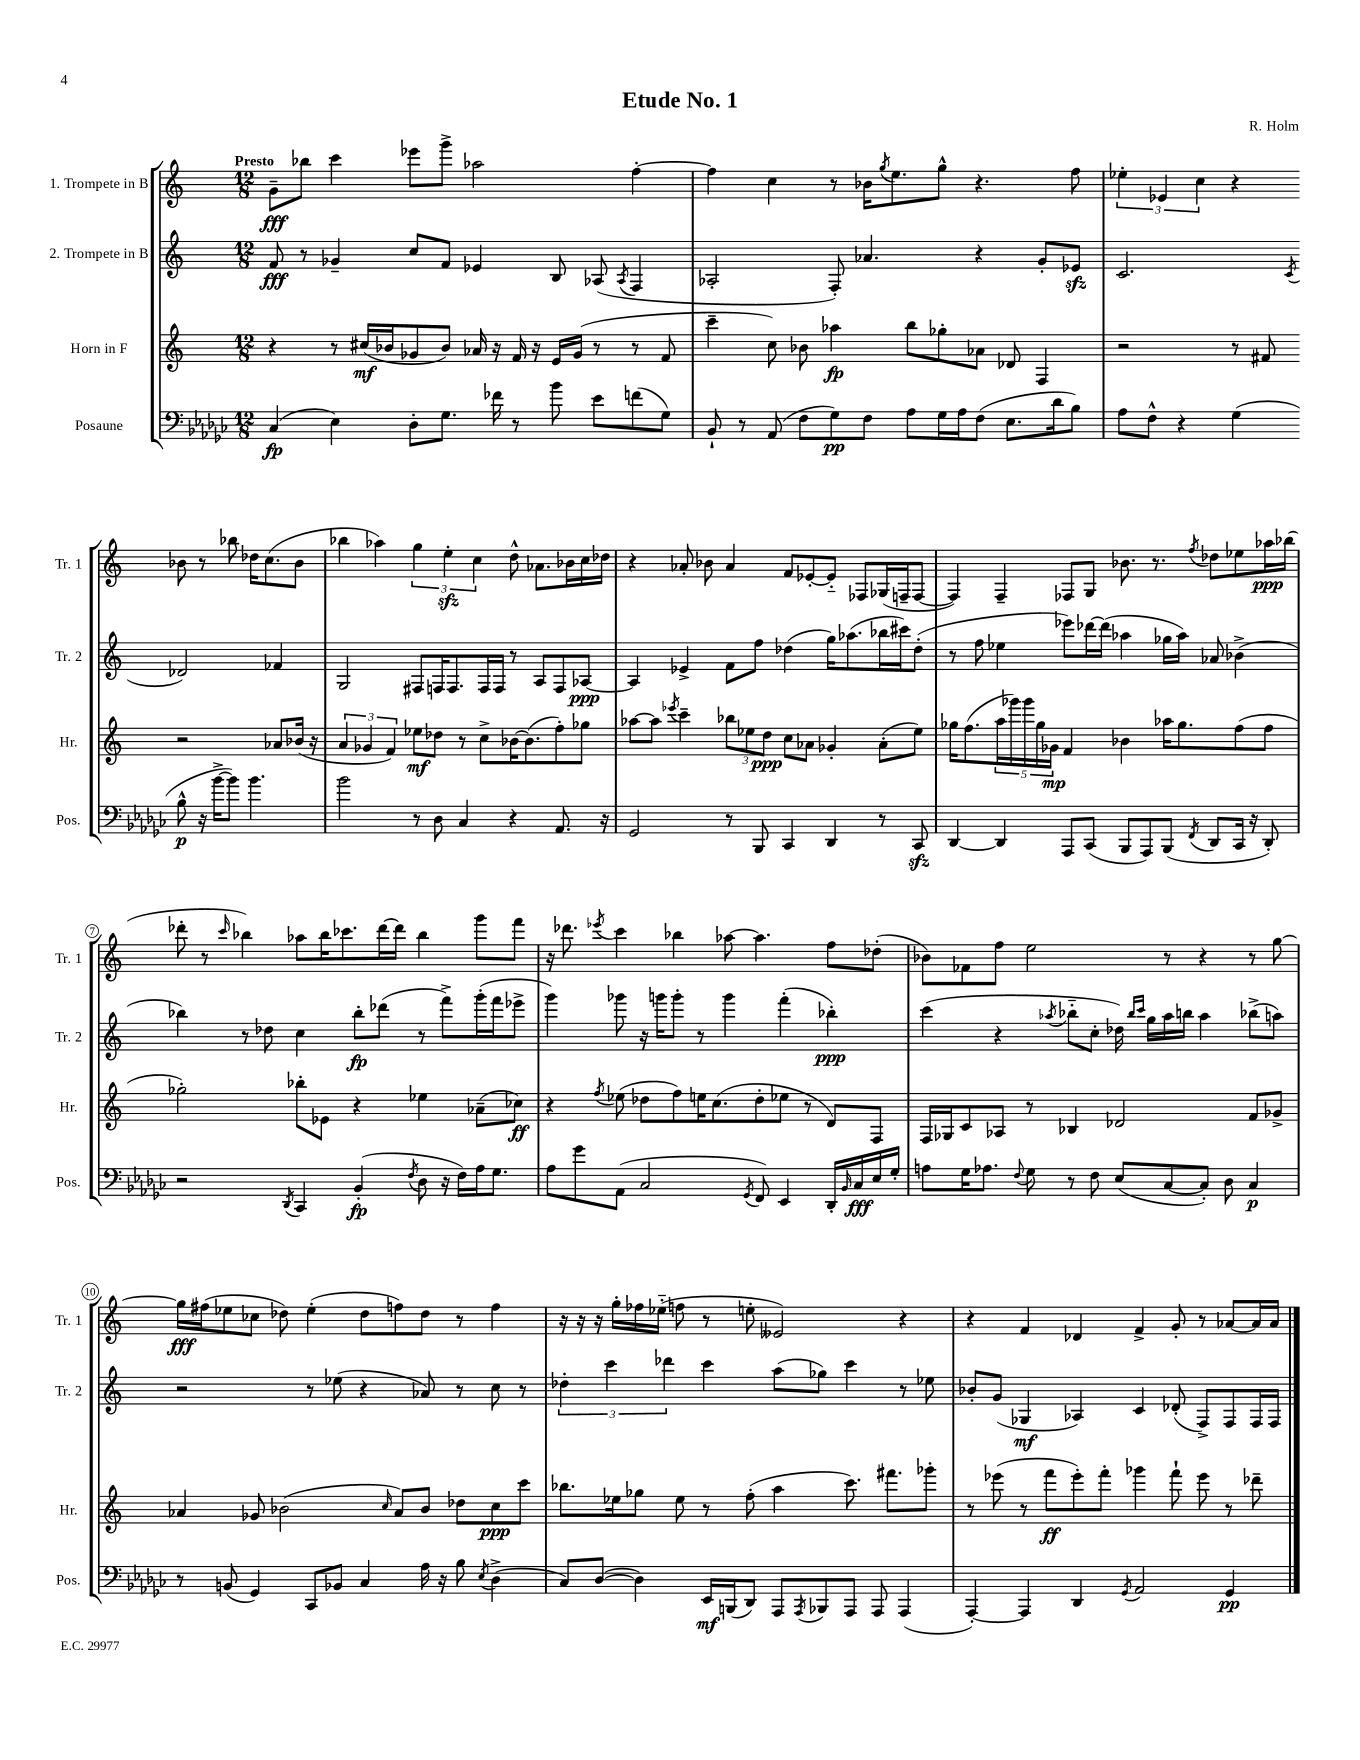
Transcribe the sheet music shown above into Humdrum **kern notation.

**kern	**dynam	**kern	**dynam	**kern	**dynam	**kern	**dynam
*part4	*part4	*part3	*part3	*part2	*part2	*part1	*part1
*staff4	*staff4	*staff3	*staff3	*staff2	*staff2	*staff1	*staff1
*I"Posaune	*	*I"Horn in F	*	*I"2. Trompete in B	*	*I"1. Trompete in B	*
*I'Pos.	*	*I'Hr.	*	*I'Tr. 2	*	*I'Tr. 1	*
*clefF4	*	*clefG2	*	*clefG2	*	*clefG2	*
*k[b-e-a-d-g-c-]	*	*k[]	*	*k[]	*	*k[]	*
*M12/8	*	*M12/8	*	*M12/8	*	*M12/8	*
=1	=1	=1	=1	=1	=1	=1	=1
!	!	!	!	!	!	!LO:TX:a:B:t=Presto	!
(4C-/	fp	4r	.	8f/	fff	8g~\L	fff
.	.	.	.	8r	.	8bb-X\J	.
4E-\)	.	8r	.	4g-X~/	.	4ccc\	.
.	.	(16cc#X/LL	mf	.	.	.	.
.	.	16b-X/J	.	.	.	.	.
8D-'\L	.	8g-X/	.	8cc/L	.	8eee-X\L	.
8.G-\J	.	8b-/J)	.	8f/J	.	8ggg^\J	.
.	.	16a-X/	.	4e-X/	.	2aa-X\	.
16f-X\	.	16r	.	.	.	.	.
8r	.	16f/	.	.	.	.	.
.	.	16r	.	.	.	.	.
8b-\	.	16e/LL	.	8B/	.	.	.
.	.	(16g-/JJ	.	.	.	.	.
8e-\L	.	8r	.	(8A-X/	.	.	.
.	.	.	.	8qA-/	.	.	.
(8fn\	.	8r	.	4F/	.	[4ff'\	.
8G-\J)	.	8f/	.	.	.	.	.
=2	=2	=2	=2	=2	=2	=2	=2
8BB-`/	.	4ccc~\	.	2A-X'/	.	4ff\]	.
8r	.	.	.	.	.	.	.
(8AA-/	.	8cc\)	.	.	.	4cc\	.
8F\L	.	8b-X\	.	.	.	.	.
8G-\)	pp	4aa-X\	fp	8F'/)	.	8r	.
8F\J	.	.	.	4.a-X/	.	16b-X\KL	.
.	.	.	.	.	.	8qgg/	.
.	.	.	.	.	.	8.ee\	.
8A-\L	.	8bb\L	.	.	.	.	.
16G-\L	.	8gg-X'\	.	.	.	8gg^^\J	.
16A-\J	.	.	.	.	.	.	.
(8F\J	.	8a-X\J	.	4r	.	4.r	.
8.E-\L	.	8d-X/	.	.	.	.	.
.	.	4F/	.	8g'/L	.	.	.
16d-\k	.	.	.	.	.	.	.
8B-\J)	.	.	.	8e-Xzz/J	.	8ff\	.
=3	=3	=3	=3	=3	=3	=3	=3
8A-\L	.	2r	.	2.c/	.	6ee-X'\	.
8F^^\J	.	.	.	.	.	.	.
.	.	.	.	.	.	6e-X/	.
4r	.	.	.	.	.	.	.
.	.	.	.	.	.	6cc\	.
(4G-\	.	8r	.	.	.	4r	.
.	.	8f#X/	.	.	.	.	.
.	.	.	.	8qc/	.	.	.
8B-^^\	p	2r	.	2d-X/	.	8b-X\	.
16r	.	.	.	.	.	8r	.
[16b-^\KL	.	.	.	.	.	.	.
8b-\J])	.	.	.	.	.	8bb-X\	.
4.b-\	.	.	.	.	.	16dd-X\KL	.
.	.	.	.	.	.	(8.cc\	.
.	.	8a-X/L	.	4f-X/	.	.	.
.	.	(16b-X/Jk	.	.	.	8b-\J	.
.	.	16r	.	.	.	.	.
!!LO:LB:g=z
=4	=4	=4	=4	=4	=4	=4	=4
2b-\	.	6a/	.	2G/	.	4bb-X\	.
.	.	6g-X/	.	.	.	.	.
.	.	.	.	.	.	4aa-X\)	.
.	.	6f/)	.	.	.	.	.
8r	.	8ee-X\L	mf	8F#X/L	.	6gg\	.
8D-\	.	8dd-X\J	.	16Fn/K	.	.	.
.	.	.	.	.	.	6eezz'\	.
.	.	.	.	8.F/	.	.	.
4C-/	.	8r	.	.	.	.	.
.	.	.	.	.	.	6cc\	.
.	.	8cc^\L	.	16F/L	.	.	.
.	.	.	.	16F/JJ	.	.	.
4r	.	[16b-X\K	.	8r	.	8dd^^\	.
.	.	(8.b-\]	.	.	.	.	.
.	.	.	.	8A/L	.	8.a-X\L	.
8.AA-/	.	8ff'\)	.	8F/	.	.	.
.	.	.	.	.	.	16b-X\L	.
.	.	8gg-X\J	.	[8A-X/J	ppp	16cc\	.
16r	.	.	.	.	.	16dd-X\JJ	.
=5	=5	=5	=5	=5	=5	=5	=5
2GG-/	.	[8aa-X\L	.	4A-/]	.	4r	.
.	.	8aa-\J]	.	.	.	.	.
.	.	8qeee-X/	.	.	.	.	.
.	.	4ccc~\	.	4e-X^/	.	8a-X'/	.
.	.	.	.	.	.	8b-X\	.
8r	.	12bb-X\L	.	8f\L	.	4a-/	.
.	.	12ee-X\	.	.	.	.	.
8BBB-/	.	.	.	8ff\J	.	.	.
.	.	12dd\J	ppp	.	.	.	.
4CC-/	.	8cc\L	.	(4dd-X\	.	8f/L	.
.	.	8a-X\J	.	.	.	[8e-X'/	.
4DD-/	.	4g-X'/	.	16gg\KL)	.	8e-/J]	.
.	.	.	.	(8.aa-X\	.	.	.
.	.	.	.	.	.	8F-X/L	.
8r	.	(8a-'\L	.	16bb-X\L	.	(16G-X/L	.
.	.	.	.	16ccc#X\J)	.	16Fn~/J	.
8CC-zz/	.	8ee-\J)	.	(8dd-'\J	.	[8F/J	.
=6	=6	=6	=6	=6	=6	=6	=6
[4DD-/	.	16gg-X\KL	.	8r	.	4F/])	.
.	.	(8.ff\	.	.	.	.	.
.	.	.	.	8ff\	.	.	.
4DD-/]	.	20aa\L	.	4ee-X\	.	4F~/	.
.	.	20ggg-X\)	.	.	.	.	.
.	.	20ggg-\	.	.	.	.	.
.	.	20gg-\	.	.	.	.	.
.	.	20g-X\JJ	mp	.	.	.	.
8AAA-/L	.	4f/	.	8eee-X\L)	.	8F-X/L	.
(8CC-/J	.	.	.	[16ddd-X\L	.	8G/J	.
.	.	.	.	(16ddd-\JJ]	.	.	.
8BBB-/L	.	4b-X\	.	4aa-X\	.	8.b-X\	.
8AAA-/)	.	.	.	.	.	.	.
.	.	.	.	.	.	8.r	.
(8BBB-/J	.	16aa-X\KL	.	16gg-X\LL	.	.	.
.	.	8.gg-\	.	16aa-\JJ)	.	.	.
8qFF/	.	.	.	.	.	8qff/	.
8DD-/L	.	.	.	8a-X/	.	8dd-X\L	.
16CC-/Jk	.	(8ff\	.	(4b-X^\	.	8ee-X\	.
16r	.	.	.	.	.	.	.
8DD-'/)	.	8ff\J	.	.	.	16aa-X\L	ppp
.	.	.	.	.	.	(16bb-X\JJ	.
!!LO:LB:g=z
=7	=7	=7	=7	=7	=7	=7	=7
2r	.	2gg-X'\)	.	4bb-X\)	.	8ddd-X'\	.
.	.	.	.	.	.	8r	.
.	.	.	.	.	.	16qqccc/	.
.	.	.	.	8r	.	4bb-X\)	.
.	.	.	.	8dd-X\	.	.	.
8qDD-/	.	.	.	.	.	.	.
4CC-/	.	8bb-X'\L	.	4cc\	.	8aa-X\L	.
.	.	8e-X\J	.	.	.	16bb-\K	.
.	.	.	.	.	.	8.ccc-X\	.
(4BB-'/	fp	4r	.	8bb-'\L	fp	.	.
.	.	.	.	(8ddd-X\J	.	[16ddd-\L	.
.	.	.	.	.	.	16ddd-\JJ]	.
8qF/	.	.	.	.	.	.	.
8D-\	.	4ee-X\	.	8r	.	4bb-\	.
16r	.	.	.	8fff^\L)	.	.	.
16F\LL)	.	.	.	.	.	.	.
16A-\J	.	(8a-X~\L	.	(16ggg'\L	.	8ggg\L	.
8.G-\J	.	.	.	16fff\J	.	.	.
.	.	8cc-X\J)	ff	8eee-X^\J	.	8fff\J	.
=8	=8	=8	=8	=8	=8	=8	=8
8A-\L	.	4r	.	4ggg\)	.	16r	.
.	.	.	.	.	.	8.ddd-X\	.
8g-\	.	.	.	.	.	.	.
.	.	8qff/	.	.	.	8qeee-X/	.
(8AA-\J	.	(8ee-X\	.	8ggg-X\	.	4ccc\	.
2C-/	.	8dd-X\L	.	16r	.	.	.
.	.	.	.	16gggn\KL	.	.	.
.	.	8ff\)	.	8ggg'\J	.	4bb-X\	.
.	.	16een\K	.	8r	.	.	.
.	.	(8.cc\	.	.	.	.	.
.	.	.	.	4ggg\	.	[8aa-X\	.
8qGG-/	.	.	.	.	.	.	.
8FF/)	.	8dd-'\	.	.	.	4.aa-\]	.
4EE-/	.	8ee-X\J	.	(4fff'\	.	.	.
.	.	8r	.	.	.	.	.
16DD-'/LL	.	8d/L)	.	4bb-X'\)	ppp	8ff\L	.
16qqBB-/	.	.	.	.	.	.	.
16C-/	fff	.	.	.	.	.	.
16E-/	.	8F/J	.	.	.	(8dd-X'\J	.
16G-'/JJ	.	.	.	.	.	.	.
=9	=9	=9	=9	=9	=9	=9	=9
8An\L	.	16F/LL	.	(4ccc\	.	8b-X\L)	.
.	.	16G-X/J	.	.	.	.	.
16G-\K	.	8c/	.	.	.	8f-X\	.
8.A-X\J	.	.	.	.	.	.	.
.	.	8A-X/J	.	4r	.	8ff\J	.
8qqF/	.	.	.	.	.	.	.
8G-\	.	8r	.	.	.	2ee\	.
.	.	.	.	8qaa-X/	.	.	.
8r	.	4B-X/	.	8bb-X\L	.	.	.
8F\	.	.	.	8cc'\J	.	.	.
(8E-/L	.	2d-X/	.	16dd-X\)	.	.	.
.	.	.	.	16qqbb-/LL	.	.	.
.	.	.	.	16qqccc/JJ	.	.	.
.	.	.	.	16gg\LL	.	.	.
[8C-/	.	.	.	16aa-\	.	8r	.
.	.	.	.	16bbn\JJ	.	.	.
8C-'/J])	.	.	.	4aa-\	.	4r	.
8D-\	.	.	.	.	.	.	.
4C-/	p	8f/L	.	(8bb-X^\L	.	8r	.
.	.	8g-X^/J	.	8aan\J)	.	[8gg\	.
!!LO:LB:g=z
=10	=10	=10	=10	=10	=10	=10	=10
8r	.	4a-X/	.	2r	.	16gg\LL]	fff
.	.	.	.	.	.	(16ff#X\J	.
(8BBn/	.	.	.	.	.	8ee-X\	.
4GG-/)	.	8g-X/	.	.	.	8cc-X\J	.
.	.	(2b-X\	.	.	.	8dd-X\)	.
8CC-/L	.	.	.	8r	.	(4ee-'\	.
8BB-X/J	.	.	.	(8ee-X\	.	.	.
4C-/	.	.	.	4r	.	8dd-\L	.
.	.	16qqcc/	.	.	.	.	.
.	.	8a-/L)	.	.	.	8ffn\)	.
16A-\	.	8b-/J	.	8a-X/)	.	8dd-\J	.
16r	.	.	.	.	.	.	.
8B-\	.	8dd-X\L	.	8r	.	8r	.
8qE-/	.	.	.	.	.	.	.
(4D-^\	.	8cc\	ppp	8cc\	.	4ff\	.
.	.	8ccc\J	.	8r	.	.	.
=11	=11	=11	=11	=11	=11	=11	=11
8C-/L)	.	8.bb-X\L	.	6dd-X'\	.	16r	.
.	.	.	.	.	.	16r	.
([8D-/J	.	.	.	.	.	16r	.
.	.	.	.	6ccc\	.	.	.
.	.	16ee-X\k	.	.	.	16gg'\LL	.
4D-\])	.	8gg-X\J	.	.	.	16ff-X\	.
.	.	.	.	.	.	(16ee-X\JJ	.
.	.	.	.	6ddd-X\	.	.	.
.	.	8ee-\	.	.	.	8ffn\	.
16EE-/LL	mf	8r	.	4ccc\	.	8r	.
(16BBBn/J	.	.	.	.	.	.	.
8DD-/J)	.	(8ff'\	.	.	.	8een'\	.
8AAA-/L	.	4aa\	.	(8aa\L	.	2e--X/)	.
8qAAA-/	.	.	.	.	.	.	.
8BBB-X/	.	.	.	8gg-X\J)	.	.	.
8AAA-/J	.	8.ccc\)	.	4ccc\	.	.	.
8AAA-/	.	.	.	.	.	.	.
.	.	8.fff#X\L	.	.	.	.	.
(4AAA-/	.	.	.	8r	.	4r	.
.	.	8ggg-X'\J	.	8ee-X\	.	.	.
=12	=12	=12	=12	=12	=12	=12	=12
[4AAA-'/)	.	8r	.	8b-X'/L	.	4r	.
.	.	(8eee-X\	.	(8g/J	.	.	.
4AAA-/]	.	8r	.	4G-X/	mf	4f/	.
.	.	8fff\L	ff	.	.	.	.
4DD-/	.	8eee-'\)	.	4A-X/)	.	4d-X/	.
.	.	8fff'\J	.	.	.	.	.
8qGG-/	.	.	.	.	.	.	.
2AA-/	.	4ggg-X\	.	4c/	.	4f^/	.
.	.	8fff`\	.	(8d-X'/	.	8g'/	.
.	.	8eee-\	.	8F^/L)	.	8r	.
4GG-/	pp	8r	.	8F/	.	[8a-X/L	.
.	.	8ddd-X~\	.	16F/L	.	16a-/L]	.
.	.	.	.	16F/JJ	.	16a-/JJ	.
==	==	==	==	==	==	==	==
*-	*-	*-	*-	*-	*-	*-	*-
